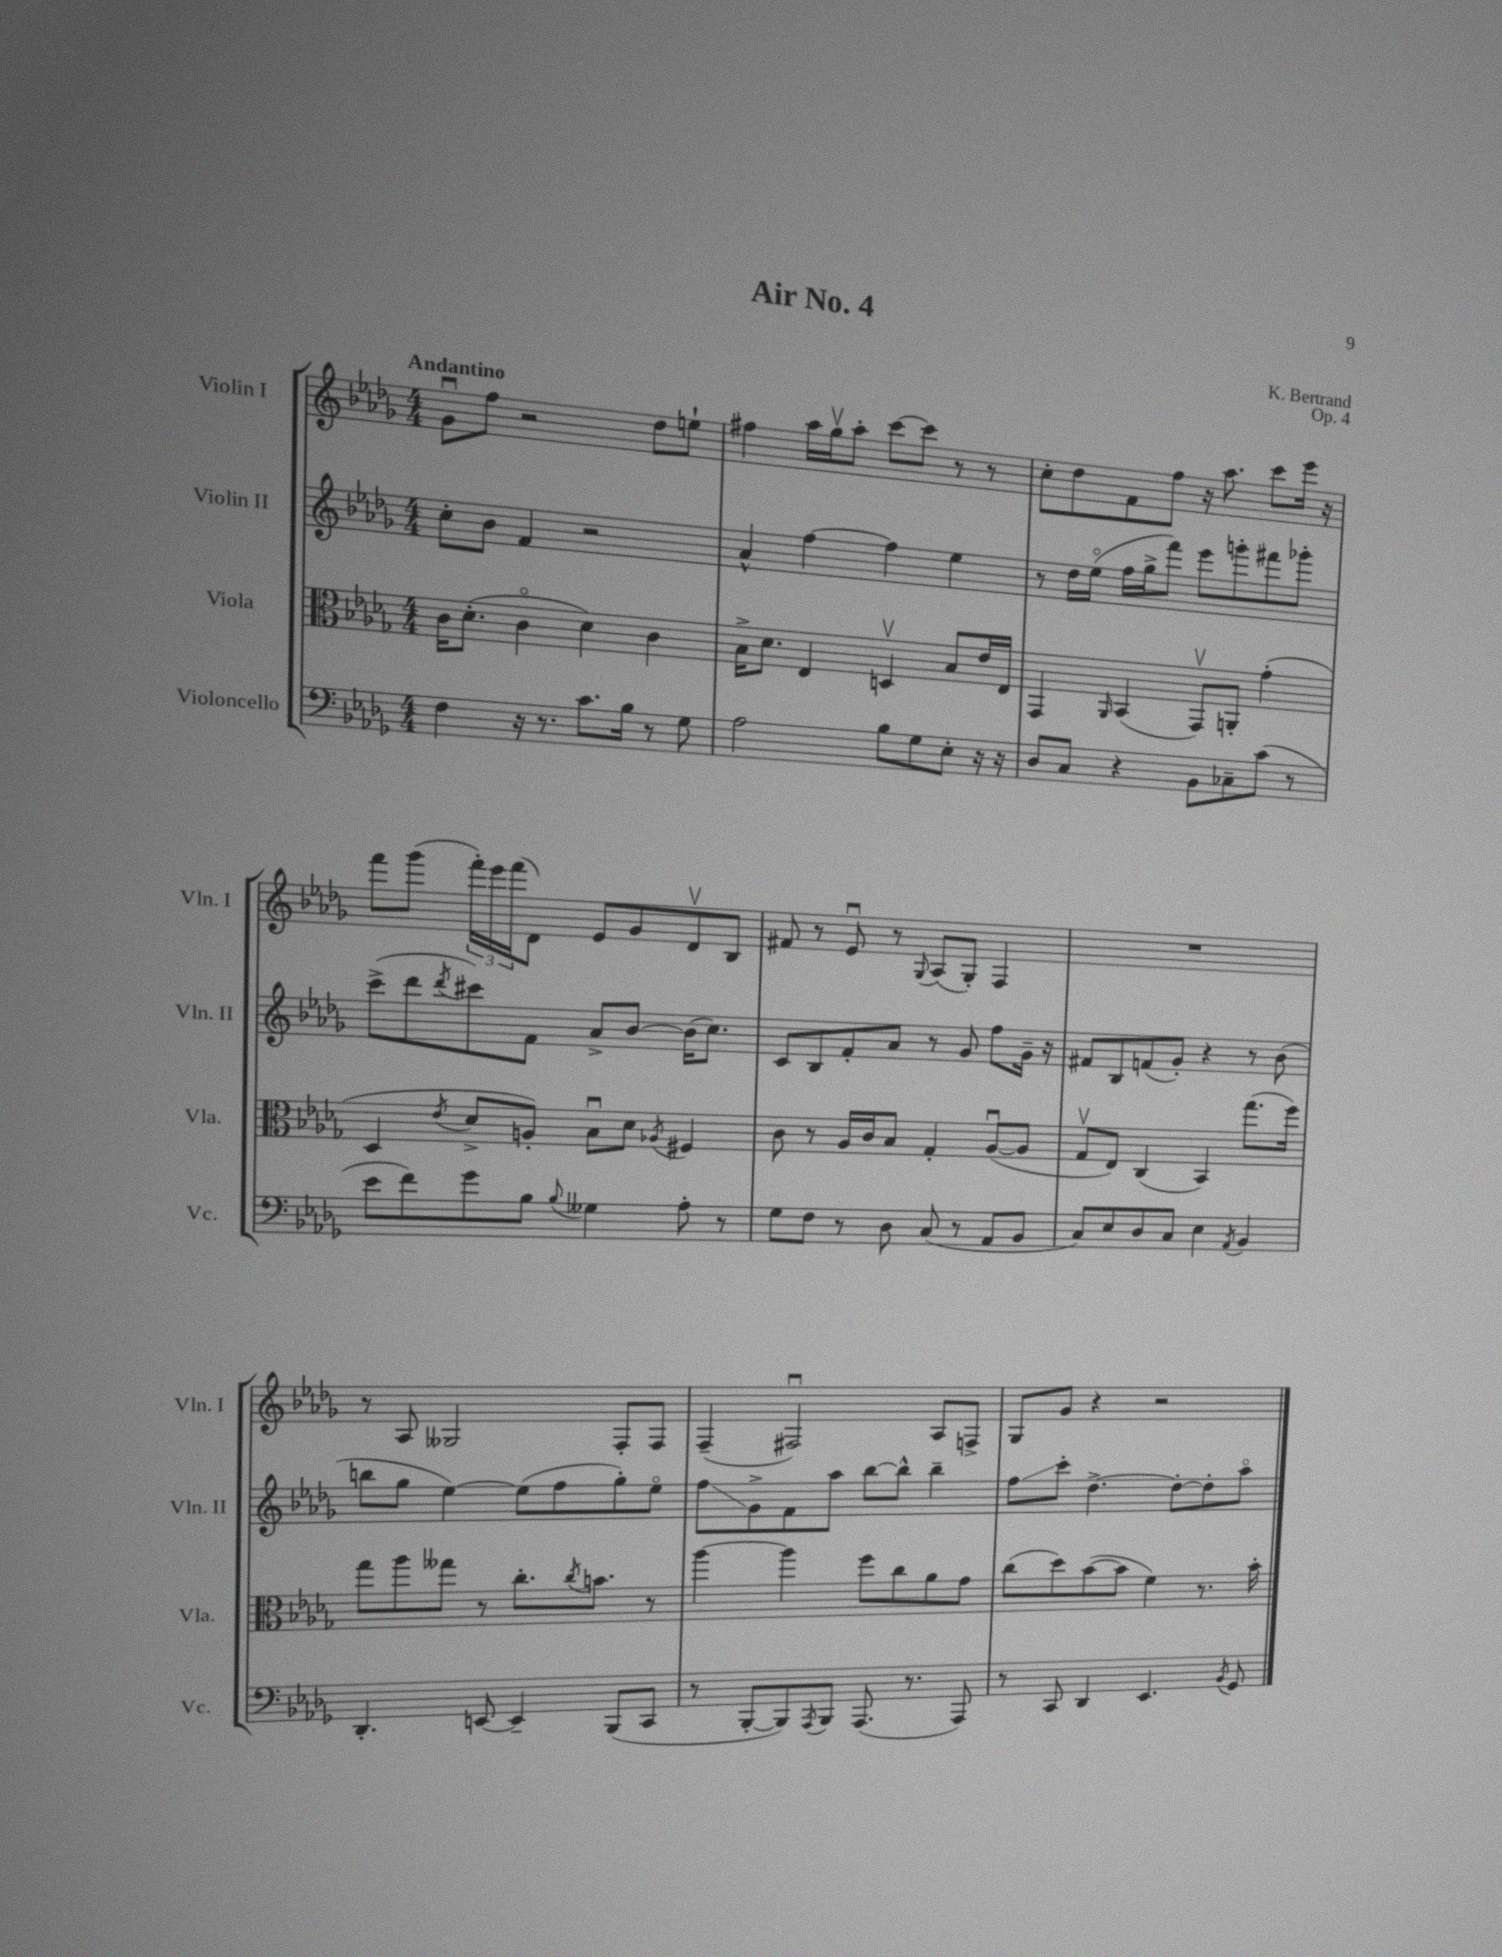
\header { title = "Air No. 4" composer = "K. Bertrand" opus = "Op. 4" }
<<
\new StaffGroup <<
\new Staff = "s0" \with { instrumentName = "Violin I" shortInstrumentName = "Vln. I" } {
    \clef treble \key des \major \numericTimeSignature \time 4/4 \tempo "Andantino"
    ges'8\downbow f''8 r2 des''8 e''8-! |
    fis''4 aes''16 ges''16\upbow aes''8-. c'''8~ c'''8 r8 r8 |
    c''8-. des''8 f'8 f''8 r16 aes''8. c'''8 ees'''16 r16 |
    f'''8 ges'''8( \tuplet 3/2 { f'''16-.) ees'''16 f'''16( } des'8) ees'8 ges'8 des'8\upbow bes8 |
    fis'8 r8 ees'8\downbow r8 \appoggiatura { ges8 } aes8( ges8-.) f4 |
    R1 |
    r8 aes8 geses2 f8-. f8 |
    f4--( fis2\downbow) aes8 f8-> |
    ges8 ges'8 r4 r2 \bar "|." |
}
\new Staff = "s1" \with { instrumentName = "Violin II" shortInstrumentName = "Vln. II" } {
    \clef treble \key des \major \numericTimeSignature \time 4/4
    c''8-. bes'8 f'4 r2 |
    aes'4-^ f''4~ f''4 ees''4 |
    r8 des''16 ees''16\flageolet( f''16 ges''16-> f'''8) ees'''8 g'''8-. fis'''8 ges'''8-. |
    c'''8->( des'''8 \acciaccatura { des'''8 } cis'''8) f'8 aes'8-> bes'8~ bes'16( c''8.) |
    c'8 bes8 f'8-. aes'8 r8 ges'8 f''8 ges'16-- r16 |
    fis'8 bes8 f'8( ges'8-.) r4 r8 bes'8( |
    b''8 ges''8 ees''4~) ees''8( f''8 ges''8-.) ees''8\flageolet |
    f''8\glissando ges'8-> f'8 aes''8 bes''8~ bes''8-^ bes''4-- |
    f''8\glissando c'''8-. des''4.~-> des''8~-. des''8-. aes''8\flageolet \bar "|." |
}
\new Staff = "s2" \with { instrumentName = "Viola" shortInstrumentName = "Vla." } {
    \clef alto \key des \major \numericTimeSignature \time 4/4
    c'16 des'8.-.( c'4\flageolet des'4) c'4 |
    bes16-> des'8. ees4 d4\upbow bes8 ees'16 ees16 |
    ges,4 \grace { aes,16 } bes,4( ges,8\upbow) a,8-. ges'4-.( |
    des4 \acciaccatura { ees'8 } des'8-> a8-.) bes8\downbow des'8 \acciaccatura { aes8 } fis4 |
    c'8 r8 aes16 c'16 bes8 ges4-. aes8~\downbow( aes8 |
    ges8\upbow ees8) c4( bes,4) ges''8.( f''16) |
    ges''8 aes''8 geses''8 r8 c''8.-. \acciaccatura { c''8 } b'8. r8 |
    aes''4~ aes''4 f''8 c''8 aes'8 ges'8 |
    c''8( des''8) bes'8~( bes'8 f'4) r8. bes'16-. \bar "|." |
}
\new Staff = "s3" \with { instrumentName = "Violoncello" shortInstrumentName = "Vc." } {
    \clef bass \key des \major \numericTimeSignature \time 4/4
    f4 r16 r8. c'8. bes16 r8 ges8 |
    aes2 bes8 ges8 ees8-. r16 r16 |
    des8 c8 r4 bes,8 ces8-- c'8( r8 |
    ees'8 f'8) ges'8 bes8 \appoggiatura { bes8 } geses4 aes8-. r8 |
    ges8 f8 r8 des8 c8( r8 aes,8 bes,8 |
    c8) ees8 des8 c8 ees4 \acciaccatura { aes,8 } bes,4 |
    des,4.-. e,8~ e,4-- bes,,8( c,8 |
    r8 bes,,8~-. bes,,8) \acciaccatura { aes,,8 } bes,,8 aes,,8.( r8. aes,,8) |
    r8 c,8 des,4 ees,4. \acciaccatura { bes,8 } ges,8 \bar "|." |
}
>>
>>
\layout { \context { \Score \remove "Bar_number_engraver" } }
